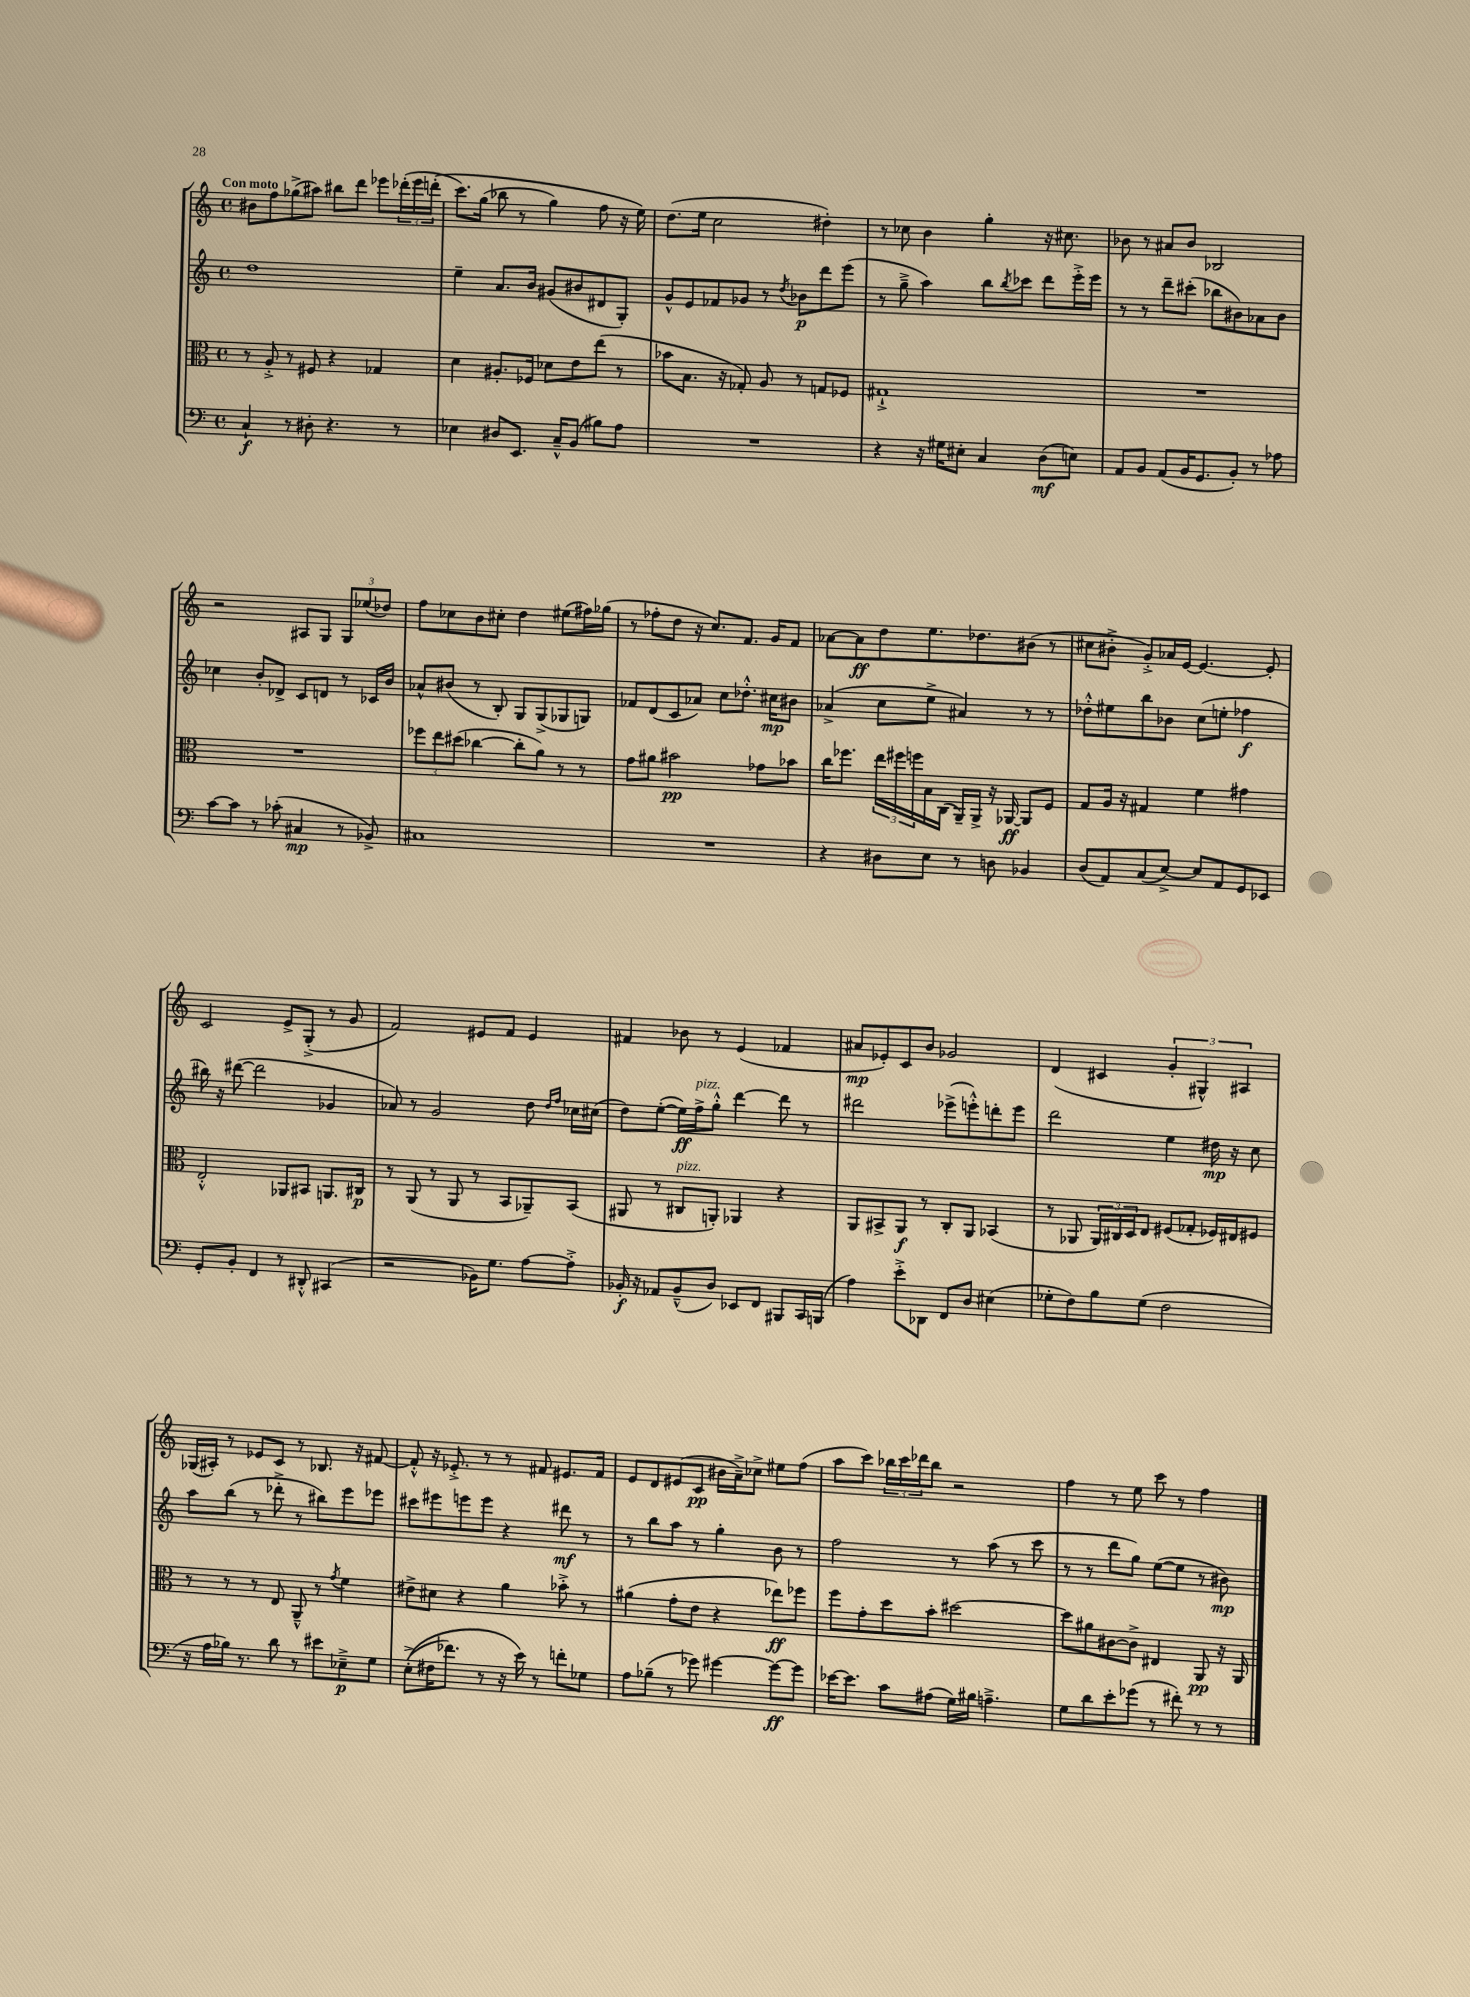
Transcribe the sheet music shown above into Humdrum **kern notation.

**kern	**dynam	**kern	**dynam	**kern	**dynam	**kern	**dynam
*part4	*part4	*part3	*part3	*part2	*part2	*part1	*part1
*staff4	*staff4	*staff3	*staff3	*staff2	*staff2	*staff1	*staff1
*clefF4	*	*clefC3	*	*clefG2	*	*clefG2	*
*k[]	*	*k[]	*	*k[]	*	*k[]	*
*M4/4	*	*M4/4	*	*M4/4	*	*M4/4	*
*met(c)	*	*met(c)	*	*met(c)	*	*met(c)	*
=1	=1	=1	=1	=1	=1	=1	=1
!	!	!	!	!	!	!LO:TX:a:B:t=Con moto	!
4C`/	f	8r	.	1dd	.	8b#X\L	.
.	.	8A'^/	.	.	.	8ff\	.
8r	.	8r	.	.	.	(8gg-X^\	.
8D#X'\	.	8F#X/	.	.	.	8aa#X\J)	.
4.r	.	4r	.	.	.	8bb#X\L	.
.	.	.	.	.	.	8ddd\J	.
.	.	4G-X/	.	.	.	8eee-X\L	.
8r	.	.	.	.	.	(24ddd-X'\L	.
.	.	.	.	.	.	24eee-\	.
.	.	.	.	.	.	(24dddn'\JJ	.
=2	=2	=2	=2	=2	=2	=2	=2
4E-X\	.	4d\	.	4ee~\	.	8.ccc\L)	.
.	.	.	.	.	.	(16gg\Jk	.
8D#X/L	.	8.A#X'/L	.	8.a/L	.	8bb-X\	.
8.EE/J	.	.	.	.	.	8r	.
.	.	16F-X/Jk	.	16b/Jk	.	.	.
.	.	8d-X\L	.	(8g#X/L	.	4gg\)	.
16C~^^/KL	.	.	.	.	.	.	.
(8BB/J	.	8e\	.	8b#X/	.	.	.
8B#X\L)	.	(8ee\J	.	8d#X/	.	8ff\	.
8A\J	.	8r	.	8G'/J)	.	16r	.
.	.	.	.	.	.	16ee\)	.
=3	=3	=3	=3	=3	=3	=3	=3
1r	.	8b-X\L	.	8g^^/L	.	(8.dd\L	.
.	.	8.B\J	.	8e/	.	.	.
.	.	.	.	.	.	16ee\Jk	.
.	.	.	.	8f-X/	.	2cc\	.
.	.	16r	.	.	.	.	.
.	.	8G-X'/)	.	8g-X/J	.	.	.
.	.	8A/	.	8r	.	.	.
.	.	.	.	8qdd/	.	.	.
.	.	8r	.	8b-X\L	p	.	.
.	.	8Gn/L	.	8ddd\	.	4dd#X'\)	.
.	.	8F-X/J	.	(8eee\J	.	.	.
=4	=4	=4	=4	=4	=4	=4	=4
4r	.	1G#X`^	.	8r	.	8r	.
.	.	.	.	8gg~^\	.	8cc-X\	.
16r	.	.	.	4aa\)	.	4b\	.
16G#X\KL	.	.	.	.	.	.	.
8E#X'\J	.	.	.	.	.	.	.
4C/	.	.	.	8bb\L	.	4gg'\	.
.	.	.	.	8qbb/	.	.	.
.	.	.	.	8ccc-X\J	.	.	.
(8D\L	mf	.	.	8ddd\L	.	16r	.
.	.	.	.	.	.	8.cc#X\	.
8En\J)	.	.	.	16eee'^\L	.	.	.
.	.	.	.	16eee\JJ	.	.	.
=5	=5	=5	=5	=5	=5	=5	=5
8AA/L	.	1r	.	8r	.	8b-X\	.
8BB/J	.	.	.	8r	.	8r	.
(8AA/L	.	.	.	8ddd~\L	.	8a#X/L	.
16BB/K	.	.	.	(8ccc#X'\J	.	8b-/J	.
8.GG/	.	.	.	.	.	.	.
.	.	.	.	8bb-X\L	.	2B-X/	.
8BB'/J)	.	.	.	8b#X\)	.	.	.
8r	.	.	.	8a-X\	.	.	.
8A-X\	.	.	.	8b#\J	.	.	.
!!LO:LB:g=z
=6	=6	=6	=6	=6	=6	=6	=6
[8c\L	.	1r	.	4cc-X\	.	2r	.
8c\J]	.	.	.	.	.	.	.
8r	.	.	.	8b'/L	.	.	.
(8c-X'\	.	.	.	8d-X^/J	.	.	.
4C#X/	mp	.	.	8c/L	.	8A#X/L	.
.	.	.	.	8dn/J	.	8G/J	.
8r	.	.	.	8r	.	12G/L	.
.	.	.	.	.	.	(12ee-X/	.
8BB-X^/)	.	.	.	16c-X/LL	.	.	.
.	.	.	.	.	.	12dd-X/J)	.
.	.	.	.	16b/JJ	.	.	.
=7	=7	=7	=7	=7	=7	=7	=7
1C#X	.	12ff-X\L	.	8a-X^^/L	.	8ff\L	.
.	.	12ee\	.	.	.	.	.
.	.	.	.	(8b#X/J	.	8cc-X\	.
.	.	(12dd#X\J	.	.	.	.	.
.	.	[4cc-X\	.	8r	.	8b\	.
.	.	.	.	8B'/)	.	8cc#X'\J	.
.	.	8cc-'\L]	.	8G/L	.	4dd\	.
.	.	8a\J)	.	(8G^/	.	.	.
.	.	8r	.	8G-X/	.	(8ee#X\L	.
.	.	8r	.	8Gn/J)	.	16ff#X\L)	.
.	.	.	.	.	.	(16gg-X\JJ	.
=8	=8	=8	=8	=8	=8	=8	=8
1r	.	8g\L	.	8f-X/L	.	8r	.
.	.	8a#X\J	.	(8d/	.	8ff-X'\L	.
.	.	2b#X\	pp	8c/	.	8dd\J	.
.	.	.	.	8a-X/J)	.	16r	.
.	.	.	.	.	.	8.cc/L)	.
.	.	.	.	8cc\L	.	.	.
.	.	.	.	8.dd-X'^^\J	.	8.f/J	.
.	.	8g-X\L	.	.	.	.	.
.	.	.	.	16cc#X\KL	mp	16g/KL	.
.	.	8b-X\J	.	8b#X\J	.	8f/J	.
=9	=9	=9	=9	=9	=9	=9	=9
4r	.	16cc\KL	.	(4a-X^/	.	[8a-X\L	.
.	.	8.ff-X\J	.	.	.	.	.
.	.	.	.	.	.	8a-\]	ff
8D#X\L	.	24ee\LL	.	8cc\L	.	8dd\	.
.	.	24ff#X\	.	.	.	.	.
.	.	24ffn\	.	.	.	.	.
8E\J	.	16B\	.	8ee^\J	.	8.ee\	.
.	.	(16C\JJ	.	.	.	.	.
8r	.	16AA~/LL)	.	4a#X/)	.	.	.
.	.	16AA^/JJ	.	.	.	8.dd-X\	.
8Dn\	.	16r	.	.	.	.	.
.	.	[16AA-X/	ff	.	.	.	.
4BB-X/	.	8AA-/L]	.	8r	.	(8b#X\J	.
.	.	8F/J	.	8r	.	8r	.
=10	=10	=10	=10	=10	=10	=10	=10
(8D/L	.	8G/L	.	8dd-X'^^\L	.	8cc#X\L	.
8AA/)	.	16A/Jk	.	8ee#X\	.	8b#X'^\J	.
.	.	16r	.	.	.	.	.
(8C/	.	4G#X/	.	8bb\	.	8g'^/L)	.
[8E^/J)	.	.	.	8b-X\J	.	16a-X/L	.
.	.	.	.	.	.	[16e/JJ	.
8E/L]	.	4f\	.	(8cc\L	.	4.e/_	.
8AA/	.	.	.	8een'\J	.	.	.
8GG/	.	4g#X\	.	4ff-X\	f	.	.
8EE-X/J	.	.	.	.	.	8e'/]	.
!!LO:LB:g=z
=11	=11	=11	=11	=11	=11	=11	=11
8GG'/L	.	2E'^^/	.	16bb#X\)	.	2c/	.
.	.	.	.	16r	.	.	.
8BB'/J	.	.	.	([8ddd#X\	.	.	.
4FF/	.	.	.	2ddd#\]	.	.	.
8r	.	8AA-X/L	.	.	.	8e^/L	.
8DD#X'^^/	.	8BB#X/J	.	.	.	(8G'^/J	.
(4CC#X/	.	8.AAn/L	.	4g-X/	.	8r	.
.	.	.	.	.	.	8g/	.
.	.	16C#X/Jk	p	.	.	.	.
=12	=12	=12	=12	=12	=12	=12	=12
2r	.	8r	.	8a-X/)	.	2f/)	.
.	.	(8AA/	.	8r	.	.	.
.	.	8r	.	2g/	.	.	.
.	.	8AA/	.	.	.	.	.
16BB-X\KL)	.	8r	.	.	.	8e#X/L	.
8.G\J	.	.	.	.	.	.	.
.	.	8BB/L	.	.	.	8f/J	.
[8A\L	.	8AA-X~/)	.	8dd\	.	4e#/	.
.	.	.	.	16qqdd/LL	.	.	.
.	.	.	.	16qqff/JJ	.	.	.
8A'^\J]	.	(8BB/J	.	16cc-X\LL	.	.	.
.	.	.	.	(16cc#X\JJ	.	.	.
=13	=13	=13	=13	=13	=13	=13	=13
16BB-X'/	f	8AA#X/	.	8dd\L)	.	4f#X/	.
16r	.	.	.	.	.	.	.
8AA-X/L	.	8r	.	([8ee'\J	.	.	.
!	!	!LO:TX:a:i:t=pizz.	!	!	!	!	!
(8BB-~^^/	.	8C#X/L	.	16ee\LL])	ff	8b-X\	.
!	!	!	!	!LO:TX:a:i:t=pizz.	!	!	!
.	.	.	.	16ff^\J	.	.	.
8D/J)	.	8AAn'/J)	.	8gg'^^\J	.	8r	.
8EE-X/L	.	4AA-X/	.	[4ddd\	.	(4e/	.
8FF/J	.	.	.	.	.	.	.
8BBB#X/L	.	4r	.	8ddd\]	.	4f-X/	.
16CC/L	.	.	.	8r	.	.	.
(16BBBn/JJ	.	.	.	.	.	.	.
=14	=14	=14	=14	=14	=14	=14	=14
4A\)	.	8AA/L	.	2ddd#X\	.	8a#X/L	mp
.	.	8BB#X^/	.	.	.	8e-X'/)	.
8e'^\L	.	8AA/J	f	.	.	8c/	.
8DD-X\J	.	8r	.	.	.	8b/J	.
8FF/L	.	8C'/L	.	(8eee-X^\L	.	2g-X/	.
8D/J	.	8AA/J	.	8eeen'^^\)	.	.	.
(4E#X\	.	(4BB-X/	.	8dddn'\	.	.	.
.	.	.	.	8eee\J	.	.	.
=15	=15	=15	=15	=15	=15	=15	=15
8G-X'\L	.	8r	.	2ddd\	.	(4d/	.
8F\)	.	8AA-X/	.	.	.	.	.
8B\	.	24AA-/LL)	.	.	.	4c#X/	.
.	.	24C#X/	.	.	.	.	.
.	.	24D/J	.	.	.	.	.
(8G-\J	.	8E/J	.	.	.	.	.
2F\	.	(8F#X/L	.	4ee\	.	6g'/	.
.	.	8G-X'/J	.	.	.	.	.
.	.	.	.	.	.	6G#X^^/)	.
.	.	16F-X/LL)	.	16dd#X\	mp	.	.
.	.	16E#X/J	.	16r	.	.	.
.	.	.	.	.	.	6A#X/	.
.	.	8F#X/J	.	8cc\	.	.	.
!!LO:LB:g=z
=16	=16	=16	=16	=16	=16	=16	=16
16r	.	8r	.	8aa\L	.	(16G-X/LL	.
16A\LL	.	.	.	.	.	16A#X'/JJ)	.
16B-X\JJ)	.	8r	.	(8bb\J	.	8r	.
8.r	.	.	.	.	.	.	.
.	.	8r	.	8r	.	8e-X/L	.
8d\	.	8E/	.	8ddd-X'^\	.	8c/J	.
8r	.	8AA~^^/	.	8r	.	8r	.
8e#X\L	.	8r	.	8bb#X\L)	.	8.B-X/	.
.	.	8qg/	.	.	.	.	.
8E-X~^\	p	4f\	.	8eee\	.	.	.
.	.	.	.	.	.	16r	.
8G\J	.	.	.	8eee-X\J	.	[8f#X/	.
=17	=17	=17	=17	=17	=17	=17	=17
((8E'^\L	.	8e#X^\L	.	8ccc#X\L	.	8f#'^^/]	.
16F#X\K	.	8d#X\J	.	8eee#X\	.	16r	.
8.f-X\J)	.	.	.	.	.	8.e-X'^/	.
.	.	4r	.	8eeen\	.	.	.
8r	.	.	.	8eee\J	.	8r	.
16r	.	4a\	.	4r	.	8r	.
16e\)	.	.	.	.	.	.	.
8r	.	.	.	.	.	8f#X/	.
8fn'\L	.	8b-X'^\	.	8ddd#X\	mf	8.e#X/L	.
8G-X\J	.	8r	.	8r	.	.	.
.	.	.	.	.	.	16f#/Jk	.
=18	=18	=18	=18	=18	=18	=18	=18
8A\L	.	(4a#X\	.	8r	.	8e/L	.
(8B-X~\J	.	.	.	8bb\L	.	8d/	.
8r	.	8g'\L	.	8aa\J	.	(8e#X/	.
8g-X\)	.	8e\J	.	8r	.	8c/J	pp
[4g#X\	.	4r	.	4gg'\	.	16b#X\LL	.
.	.	.	.	.	.	16a~^\J)	.
.	.	.	.	.	.	8cc-X^\J	.
8g#\L_	ff	8ee-X\L)	ff	8b\	.	8ee#X\L	.
8g#\J]	.	8ff-X\J	.	8r	.	(8ff\J	.
=19	=19	=19	=19	=19	=19	=19	=19
[16e-X\KL	.	8ff\L	.	2ff\	.	8aa\L	.
8.e-\J]	.	.	.	.	.	.	.
.	.	8g'\	.	.	.	8ccc\J)	.
8c\L	.	8dd\	.	.	.	24bb-X\LL	.
.	.	.	.	.	.	24ccc\	.
.	.	.	.	.	.	24ddd-X\J	.
(8A#X\J	.	8b'\J	.	.	.	8bb-\J	.
16G\LL)	.	[2dd#X\	.	8r	.	2r	.
16B#X\JJ	.	.	.	.	.	.	.
4.An~^\	.	.	.	(8aa\	.	.	.
.	.	.	.	8r	.	.	.
.	.	.	.	8ccc\	.	.	.
=20	=20	=20	=20	=20	=20	=20	=20
8G\L	.	8dd#\L]	.	8r	.	4ff\	.
8d\	.	8a#X\	.	8r	.	.	.
8e'\	.	[8c#X\	.	8ddd\L	.	8r	.
(8g-X\J	.	8c#^\J]	.	8gg\J)	.	8ee\	.
8r	.	4E#X/	.	([8ee\L	.	8ccc\	.
8f#X'\)	.	.	.	8ee\J]	.	8r	.
8r	.	8AA/	pp	8r	.	4ff\	.
8r	.	16r	.	8b#X\)	mp	.	.
.	.	16AA/	.	.	.	.	.
==	==	==	==	==	==	==	==
*-	*-	*-	*-	*-	*-	*-	*-
